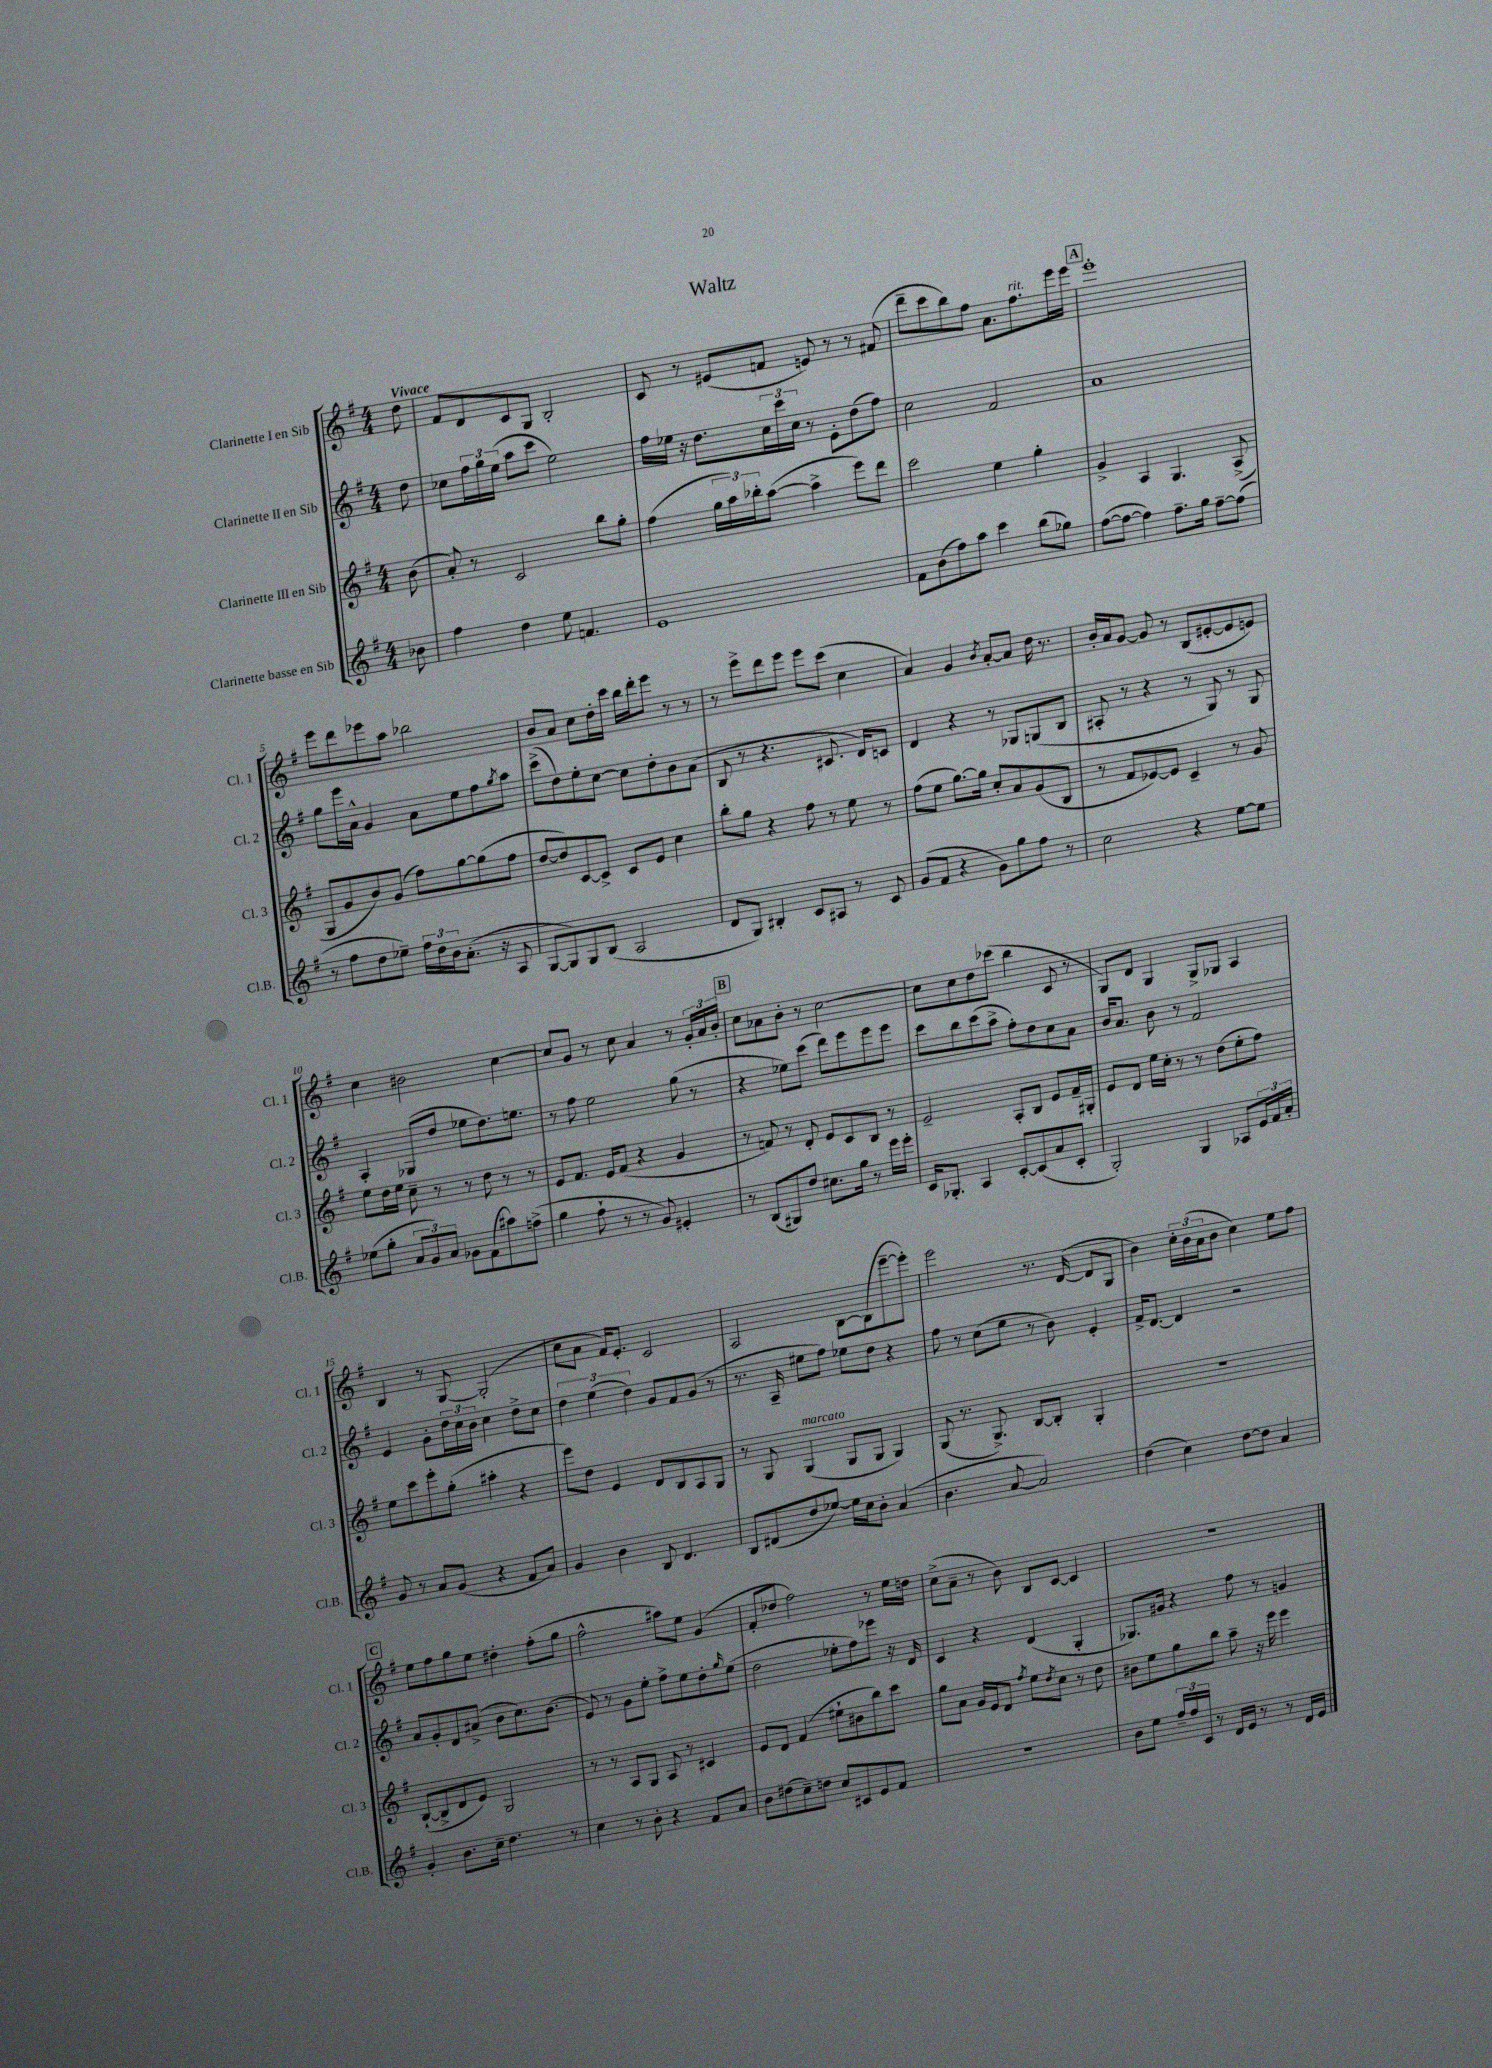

**kern	**kern	**kern	**kern
*staff4	*staff3	*staff2	*staff1
*clefG2	*clefG2	*clefG2	*clefG2
*k[f#]	*k[f#]	*k[f#]	*k[f#]
*M4/4	*M4/4	*M4/4	*M4/4
8b-	(8b	8dd	8dd
=	=	=	=
4ff#	8a')	8cc-	8f#
.	8r	24ff#	8d
.	.	24gg	.
.	.	(24ee	.
4dd	2c	8aa	8c
.	.	8ccc	8G
8ee	.	2ee)	2B'
4.f	.	.	.
.	8bb	.	.
.	8gg'	.	.
=	=	=	=
1e	(4ff#	16ff#	8c
.	.	16ee-	.
.	.	16r	8r
.	.	8.dd	.
.	24gg	.	(8e#
.	24aa)	.	.
.	24bb-'	.	.
.	([8aa	24cc	8f
.	.	24ccc	.
.	.	24cc	.
.	4aa^]	8r	8e)
.	.	8e'	8r
.	8eee)	(8dd	8r
.	8ddd	8ff#)	(8f#
=	=	=	=
8f#	2ccc	2cc	8ddd~
(8b	.	.	8ccc
8ff#)	.	.	8bb)
8aa	.	.	8ff#
4ccc	4ee	2f#	8.a
.	.	.	8.ff#
(8bb	4gg'	.	.
8gg-)	.	.	16eee
.	.	.	16eee
=	=	=	=
([8ff#	4g^	1a	1eee'
8ff#_	.	.	.
4ff#])	4A	.	.
8.ff#~	4.G	.	.
16gg	.	.	.
[8ff#~	.	.	.
(8ff#]	(8A^	.	.
=	=	=	=
8r	8G	8gg	8eee
8ff#	8g	16eee	8ddd
.	.	16a^^	.
8dd	8b)	4g	8eee-
8ee-~)	(8g	.	8aa
24ff#	8ff#)	8a	2bb-
24dd	.	.	.
24b	.	.	.
(8.a'	[8gg	8ee	.
.	(8gg]	8ff#	.
16r	.	.	.
.	.	8qgg	.
8A	8ff#	8aa	.
=	=	=	=
[8G	[8dd	(8ccc^	8b
8G])	8dd])	8dd)	8a
8G	[8c	8ee'	8cc
(8B	8c^]	[8cc	16dd'
.	.	.	16ccc
2A	8c	8cc]	16bb
.	.	.	16ddd'
.	8e	8dd'	8eee
.	4cc	8b	8r
.	.	(8a	8r
=	=	=	=
8d	8bb'	8B	8r
8G)	8gg	8r	8eee^
4B#'	4r	4.r	8ddd
.	.	.	8eee
8c	8ff#	.	8eee
8A#	8r	8.c#	(8ccc
8r	8ee	.	4cc
.	.	16d)	.
8c	8r	8c	.
=	=	=	=
(8g	(8ff#	4d	4a)
8f#	8ee	.	.
4r	[8.gg)	4r	4g
.	16gg]	.	.
.	.	.	8qb
8g)	8cc'	8r	[8a'
8gg	8a	8G-	8a]
8ff#	(8g	(8G	16dd
.	.	.	8.r
8r	8B	8B	.
=	=	=	=
2cc	8r	8A#'	16b'
.	.	.	16a
.	8f#	8r	[8g
.	[8e-)	4r	8g]
.	8e-]	.	8r
4r	4c~	8r	(8B
.	.	8G)	[8e#'
[8ee	8r	8r	8e#]
8ee]	8g	8G	8e)
=	=	=	=
(8ee-	8ee	4A'	4cc
8gg'	16dd	.	.
.	16ee	.	.
12a	8cc~	(8G-	2b#
12g)	.	.	.
.	8r	8dd	.
12a	.	.	.
8g-	8r	8ee-	.
(8f#	8dd	8.dd)	.
8aa#)	8r	.	[4cc
.	.	8.ee	.
(8ff^	8r	.	.
=	=	=	=
4gg	8e	8r	8cc]
.	8.f#	8ff#	8g
8ff#`	.	2ee	8r
.	16e	.	.
8r	(8f#	.	8cc
8r	4r	.	4a
8g)	.	.	.
4e#'	4g	(8gg	8r
.	.	8r	24g'
.	.	.	24a
.	.	.	24b'
=	=	=	=
8r	8r	4r	8cc
(8B	8f)	.	8a-
8G#)	8r	8ee-)	8b'
8dd	8d'	(8ccc	8r
8.cc#	8e	8ddd)	[2cc
.	8c	8eee	.
16gg	.	.	.
8r	8B	8eee	.
16eee	8r	8eee	.
16eee'	.	.	.
=	=	=	=
16c	2e~	8ccc	8cc]
8.G-'	.	.	.
.	.	8bb	8cc
4A	.	(8ccc	8dd
.	.	8aa^	(8ccc-
[8c'	8A'	8ff#')	4bb
(8c]	8B	8dd	.
8a	8e	8cc	8c
8c'	16f#~	8a	8r
.	16G#'	.	.
=	=	=	=
2G')	8e	16b	8G)
.	.	8.a	.
.	8d	.	8d
.	16ee	8b	4G
.	16cc'	.	.
.	8r	8r	.
4G	8r	2f#	8G^
.	(8dd	.	8G-
8A-	8ee'	.	4A
24e	8ff#)	.	.
24f#	.	.	.
24a'	.	.	.
=	=	=	=
8g	8ee	4e	4B
8r	8ccc	.	.
8a	8eee'	8g'	8r
(8g	(8gg'	24dd	[8G
.	.	24cc	.
.	.	24b	.
4r	4aa#'	4cc	(2G']
8f#	4r	8dd^	.
8a)	.	8cc	.
=	=	=	=
4g	8eee)	6dd	8cc
.	8dd	.	8a
.	.	(6ee	.
4b	4e	.	16f#)
.	.	.	8.e'
.	.	6dd)	.
8B	8d	8g	2c
4.d	8B	8f#	.
.	8A	(8g	.
.	8G	8r	.
=	=	=	=
8B	8r	8.r	2A
(8d#	8G	.	.
.	.	16A~	.
8dd	(4G	8ee#	.
[8ee-)	.	8ff#)	.
16ee-]	8G	8ee-	[8B
16cc	.	.	.
8b'	8G	8dd	(8B]
(4a	4G)	4r	[8eee~
.	.	.	8eee'])
=	=	=	=
4.b	(8G	8ff#	2eee
.	8.r	8r	.
.	.	(8cc	.
.	8.G^)	.	.
[8a	.	8ee	.
2a])	[8B	8r	8.r
.	8B']	8b)	.
.	.	.	([16d
.	4G'	4e'	8d]
.	.	.	8G
=	=	=	=
(4dd	1r	16f#^	4b)
.	.	[8.d	.
4cc)	.	4d]	24cc'
.	.	.	(24b
.	.	.	24a
.	.	.	8b
[8dd	.	2r	4cc)
8dd]	.	.	.
4a	.	.	8ee
.	.	.	8ff#
=	=	=	=
4g'	([8B`	8a	8ee
.	8B^]	8g'	8ff#
8.b	8d	8d	8gg
.	8e)	(8a#^	8ee
16cc~	.	.	.
4.dd	2G	8b	4dd#'
.	.	8.cc)	.
.	.	.	(8ff#'
.	.	(8.b	.
8r	.	.	8gg
=	=	=	=
4cc	8r	8e)	2ff#^^
.	8r	8r	.
8r	8A	8g	.
8b'	8G	8ee'	.
4r	8A	8ff#^	8aa#)
.	8r	8ee	8ee
8f#	4c#	8dd'	(4g
.	.	16qqgg	.
8a	.	(8ee	.
=	=	=	=
8b	8e	2dd	8f#'
(8dd#	8d	.	8dd-
8cc~)	(4f#	.	2ff#)
8dd	.	.	.
8cc	8ee#`	8ee-'	.
8c#	8b#	8ff#)	.
8e	8bb)	8eee-	8r
8f#	8ccc	16r	16ee
.	.	16d	16dd
=	=	=	=
1r	8gg	4c	(8cc^
.	8a	.	8a~
.	16g	4r	8r
.	16e	.	.
.	8d	.	8b)
.	8qff#	.	.
.	8ee	(4d	8B
.	8qdd	.	.
.	8cc	.	[8c
.	8r	4G'	4c]
.	8dd	.	.
=	=	=	=
8b	8b#	8.G-)	1r
8ee	8ee	.	.
.	.	16g#	.
24ff#~	8gg	4r	.
24ff#	.	.	.
24c	.	.	.
8r	8bb	.	.
16d	8aa~	8ff#	.
16e	.	.	.
8r	16r	8r	.
.	16eee	.	.
8r	4eee	4g	.
16d	.	.	.
16e	.	.	.
==	==	==	==
*-	*-	*-	*-
